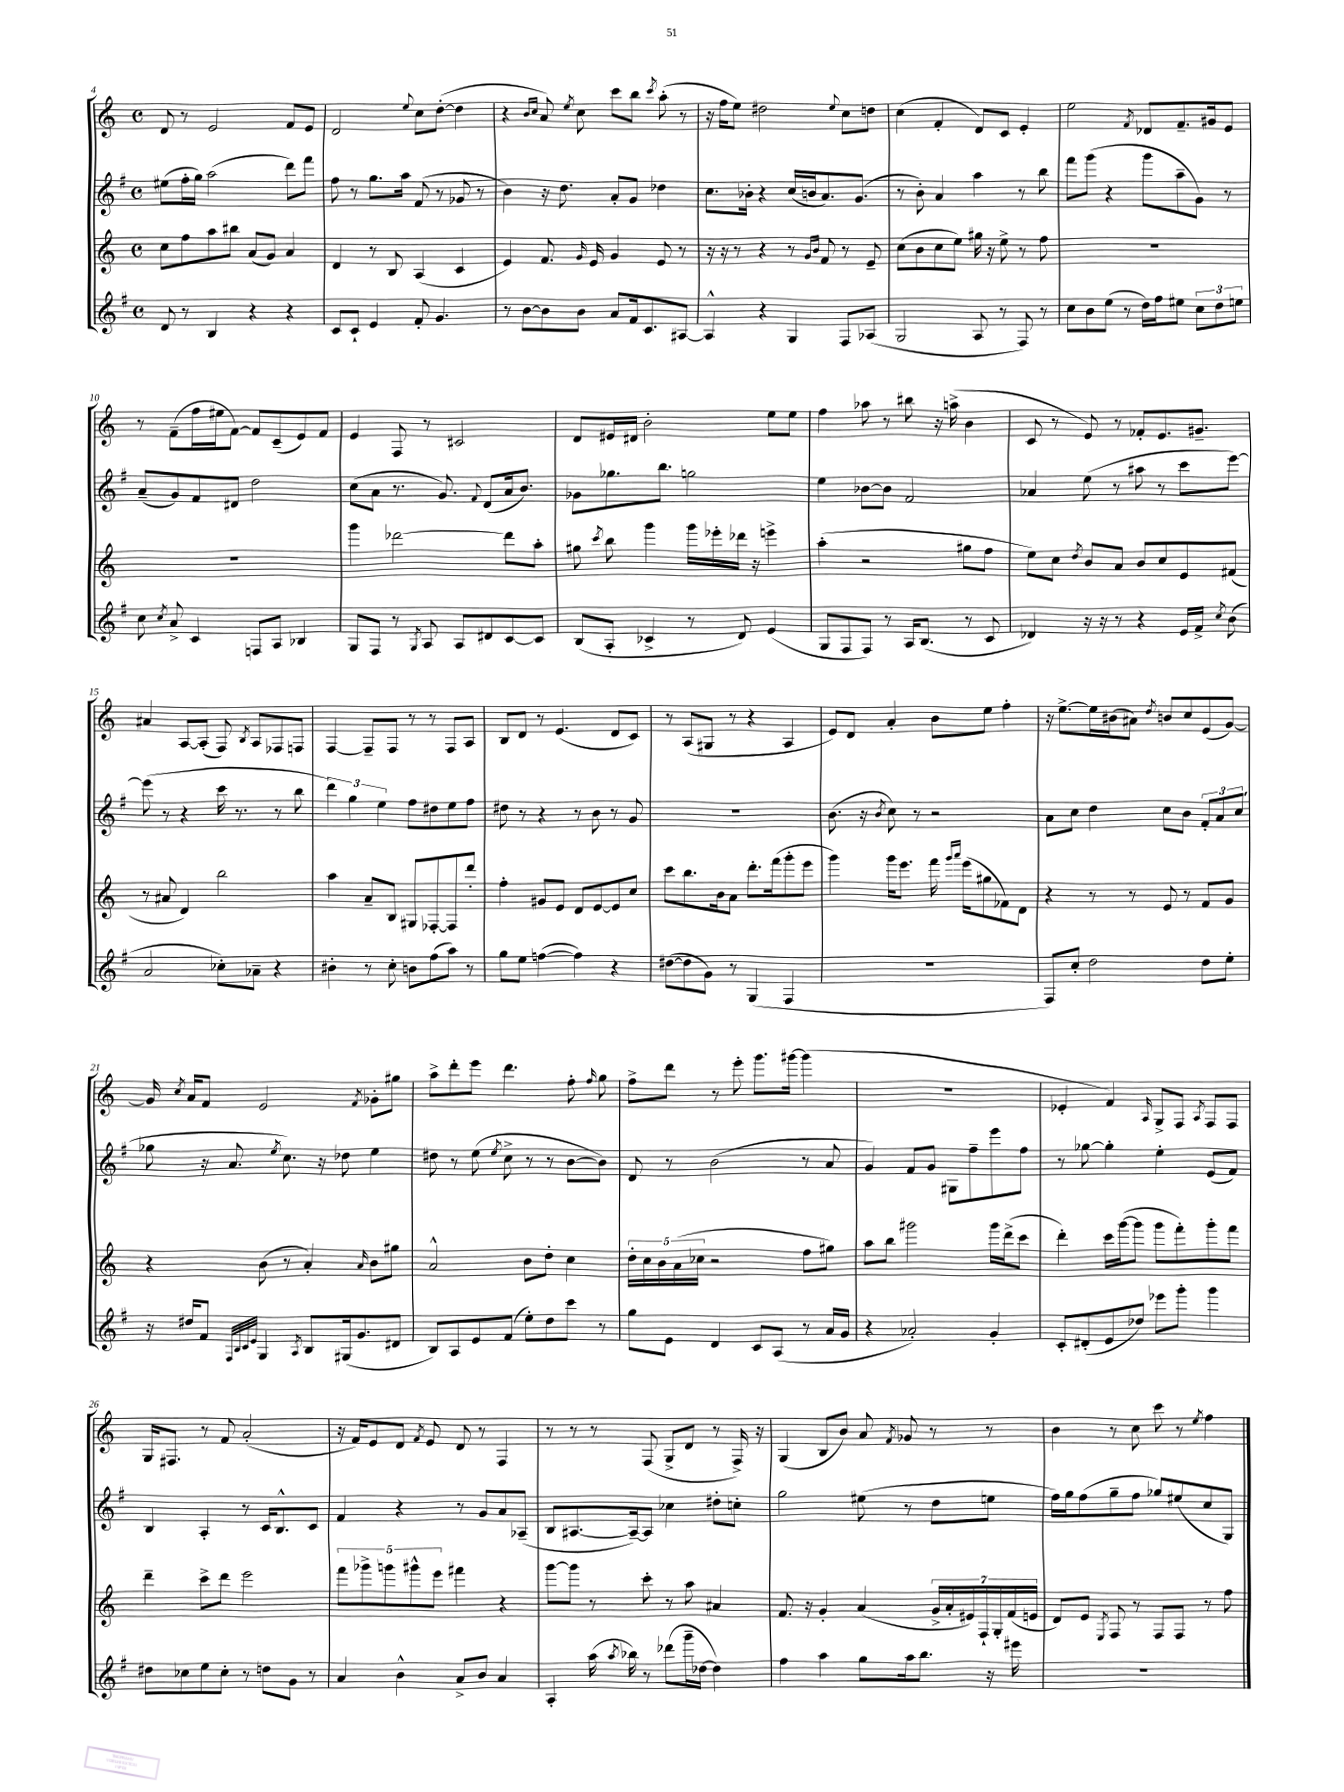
<<
\new StaffGroup <<
\new Staff = "s0" {
    \clef treble \key c \major \defaultTimeSignature \time 4/4
    \autoBeamOff d'8 r8 e'2 f'8[ e'8] |
    d'2 \appoggiatura { e''8 } c''8[ d''8]~-.( d''4 |
    r4 \grace { b'16[ c''16] } a'8) \acciaccatura { e''8 } c''8 c'''8[ b''8] \acciaccatura { c'''8 } a''8-.( r8 |
    r16 f''16[ e''8]) dis''2 \appoggiatura { e''8 } c''8[ d''8] |
    c''4( f'4-. d'8[) c'8] e'4-. |
    e''2 \acciaccatura { f'8 } des'8[ f'8.-- gis'16 e'8] |
    r8 f'8[--( f''16 eis''16 f'8]~) f'8[ c'8--( e'8) f'8] |
    e'4 f8 r8 cis'2 |
    d'8[ eis'16 dis'16] b'2-. e''8[ e''8] |
    f''4 aes''8 r8 bis''8 r16 a''16->( b'4 |
    c'8 r8 e'8) r8 fes'8[-. e'8. gis'8.]-- |
    ais'4 a8[~ a8]-.( f8) \acciaccatura { b8 } a8[ fes8 f8] |
    f4~ f8[-- f8] r8 r8 f8[ a8] |
    b8[ d'8] r8 e'4.( d'8[ c'8]) |
    r8 a8[( gis8] r8 r4 a4 |
    e'8[) d'8] a'4-. b'8[ e''8] f''4-. |
    r16 e''8.[~-> e''16 bis'16( ais'8]) \acciaccatura { d''8 } b'8[ c''8 e'8( g'8]~) |
    g'16 \acciaccatura { c''8 } a'16[ f'8] e'2 \acciaccatura { f'8 } ges'8[-. gis''8] |
    a''8[-> d'''8-. e'''8] d'''4. f''8-. \grace { f''16 } g''8 |
    f''8[-> d'''8] r8 e'''8-. g'''8.[ gis'''16]~ gis'''4( |
    R1 |
    ees'4-. f'4) \grace { a16 } g8[-> f8] \acciaccatura { a8 } f8[ f8] |
    g16[ fis8.] r8 f'8 a'2-.( |
    r16 f'16[) e'8 d'8] \acciaccatura { f'8 } e'8 d'8 r8 f4 |
    r8 r8 r8 f8( g8[-> d'8] r8 f16->) r16 |
    g4( b8[ b'8]) a'8 \acciaccatura { f'8 } ges'8 r8 r8 |
    b'4 r8 c''8 c'''8 r8 \acciaccatura { e''8 } f''4 \bar "|." |
}
\new Staff = "s1" {
    \clef treble \key g \major \defaultTimeSignature \time 4/4
    \autoBeamOff eis''8[( fis''16-. g''16]) a''2( d'''8[) fis'''8] |
    fis''8 r8 g''8.[ a''16] fis'8( r8 ges'8 r8 |
    b'4) r16 d''8. a'8[-. g'8] des''4 |
    c''8.[ bes'16]-. r4 c''16[( b'16 a'8.) g'8.]( |
    r8 b'8-.) a'4 a''4 r8 b''8 |
    fis'''8[ g'''8]( r4 g'''8[ a''8-- g'8]) r8 |
    a'8[--( g'8) fis'8 dis'8] d''2 |
    c''8[( a'8] r8. g'8.) \appoggiatura { fis'8 } d'8[( a'16 b'8.]) |
    ges'8[ ges''8. b''8.] g''2 |
    e''4 bes'8[~ bes'8] fis'2 |
    aes'4 e''8( r8 ais''8 r8 c'''8[ e'''8]~) |
    e'''8( r8 r4 c'''16 r8. r8 b''8 |
    \tuplet 3/2 { d'''4) g''4 e''4 } fis''8[ dis''8 e''8 fis''8] |
    dis''8 r8 r4 r8 b'8 r8 g'8 |
    R1 |
    b'8.( r16 \acciaccatura { b'8 } c''8) r8 r2 |
    a'8[ c''8] d''4 c''8[ b'8] \tuplet 3/2 { fis'8[-. a'8 c''8]( } |
    ges''8 r16 a'8. \acciaccatura { e''8 } c''8.) r16 des''8 e''4 |
    dis''8 r8 e''8( \acciaccatura { e''8 } c''8-> r8 r8 b'8[~ b'8]) |
    d'8 r8 b'2( r8 a'8 |
    g'4) fis'8[ g'8] gis8[ fis''8-- e'''8 fis''8] |
    r8 ges''8~ ges''4-. e''4-. e'8[( fis'8]) |
    b4 a4-. r8 c'16[ b8.-^ c'8] |
    fis'4 r4 r8 g'8[ a'8 aes8]--( |
    b8[ ais8.~ ais16~--) ais8] ces''4 dis''8[-. c''8]-. |
    g''2 eis''8( r8 d''8[ e''8] |
    fis''16[) g''16 fis''8( g''8-- fis''8] ges''8[) eis''8( c''8 g8]) \bar "|." |
}
\new Staff = "s2" {
    \clef treble \key c \major \defaultTimeSignature \time 4/4
    \autoBeamOff c''8[ f''8 a''8 bis''8] a'8[( g'8]) a'4 |
    d'4 r8 b8 a4( c'4 |
    e'4) f'8. \grace { g'16 } e'16 g'4 e'8 r8 |
    r16 r16 r8 r4 r8 \grace { g'16[ b'16] } f'8 r8 e'8-- |
    c''8[( b'8 c''8 e''8]) gis''16 r16 e''8-> r8 f''8 |
    R1 |
    R1 |
    g'''4 des'''2~ des'''8[ a''8]-. |
    gis''8 \acciaccatura { c'''8 } b''8 g'''4 g'''16[ ees'''16-. des'''16] r16 e'''4-> |
    a''4-.( r2 gis''8[ f''8] |
    e''8[) c''8] \acciaccatura { d''8 } b'8[ a'8] b'8[ c''8 e'8 fis'8]( |
    r8 ais'8 d'4) b''2 |
    a''4 a'8[-- b8] gis8[ fes8~-. fes8 d'''8]-. |
    f''4-. gis'8[ e'8] d'8[ e'8~ e'8 c''8] |
    c'''8[ b''8. b'16 a'8] d'''8.[-. f'''16( g'''8-. e'''8] |
    g'''4) g'''16[ e'''8.] f'''16 \grace { g'''16[ a'''16] } e'''16[( gis''8 fes'8) d'8] |
    r4 r8 r8 e'8 r8 f'8[ g'8] |
    r4 b'8( r8 a'4-.) \grace { a'16 } b'8[ gis''8] |
    a'2-^ b'8[ d''8]-. c''4 |
    \tuplet 5/4 { d''16[-. c''16 b'16 a'16( ces''16] } r2 f''8[ gis''8]) |
    a''8[ b''8] gis'''2 gis'''16[ d'''16->( c'''8] |
    d'''4-.) c'''16[ g'''16~( g'''8] g'''8[ f'''8-.) g'''8-. f'''8] |
    d'''4-- c'''8[-> d'''8] e'''2 |
    \tuplet 5/4 { f'''8[ ges'''8-> g'''8 gis'''8-^ e'''8] } fis'''4 r4 |
    g'''8[~ g'''8] r8 c'''8-. r8 a''8 ais'4 |
    f'8. r16 g'4-. a'4( \tuplet 7/4 { g'16[-> a'16-. eis'16) f16-! g16-. f'16( e'16] } |
    d'8[) e'8] \acciaccatura { e8 } f8 r8 f8[ f8] r8 f''8 \bar "|." |
}
\new Staff = "s3" {
    \clef treble \key g \major \defaultTimeSignature \time 4/4
    \autoBeamOff d'8 r8 b4 r4 r4 |
    c'8[ c'8]-! e'4 fis'8-. g'4. |
    r8 b'8[~ b'8 b'8] a'8[ fis'16 c'8. ais8]~ |
    ais4-^ r4 g4 fis8[ aes8]( |
    g2 a8 r8 fis8) r8 |
    c''8[ b'8 e''8]( r8 d''16[) fis''16 eis''8] \tuplet 3/2 { c''8[ d''8 e''8] } |
    c''8 \acciaccatura { c''8 } a'8-> c'4 f8[ a8] bes4 |
    g8[ fis8] r8 \acciaccatura { g8 } a8 a8[ dis'8 c'8~ c'8] |
    b8[( a8]-. ces'4-> r8 d'8) e'4( |
    g8[ fis8 fis8]) r8 a16[ b8.]( r8 c'8 |
    des'4) r16 r16 r8 r4 e'16[ fis'16]-> \acciaccatura { c''8 } b'8( |
    a'2 ces''8[-.) aes'8]-- r4 |
    bis'4-. r8 c''8-. b'8[ fis''8( a''8]) r8 |
    g''8[ e''8] f''4~( f''4) r4 |
    dis''8[~( dis''8 g'8]) r8 g4( fis4 |
    R1 |
    fis8[) c''8]-. d''2 d''8[ e''8]-. |
    r16 dis''16[ fis'8] \grace { fis32[ b32 c'32 e'32] } g4 \acciaccatura { a8 } b8[ gis16( g'8. dis'8] |
    b8[) a8 e'8 fis'8]( e''8[-.) d''8 c'''8] r8 |
    g''8[ e'8] d'4 c'8[ a8]( r8 a'16[ g'16] |
    r4 aes'2-.) g'4-. |
    c'8[-. dis'8-.( e'8 des''8]) ees'''8[ g'''8]-. g'''4 |
    dis''8[ ces''8 e''8 ces''8]-. r8 d''8[ g'8] r8 |
    a'4 b'4-^ a'8[-> b'8] a'4 |
    a4-. a''16( \acciaccatura { a''8 } bes''16) r8 des'''8[( g'''16-- des''16]~ des''4) |
    fis''4 a''4 g''8[ a''16 b''8.] r16 eis'''16 |
    R1 \bar "|." |
}
>>
>>
\layout { \context { \Score currentBarNumber = #4 } }
